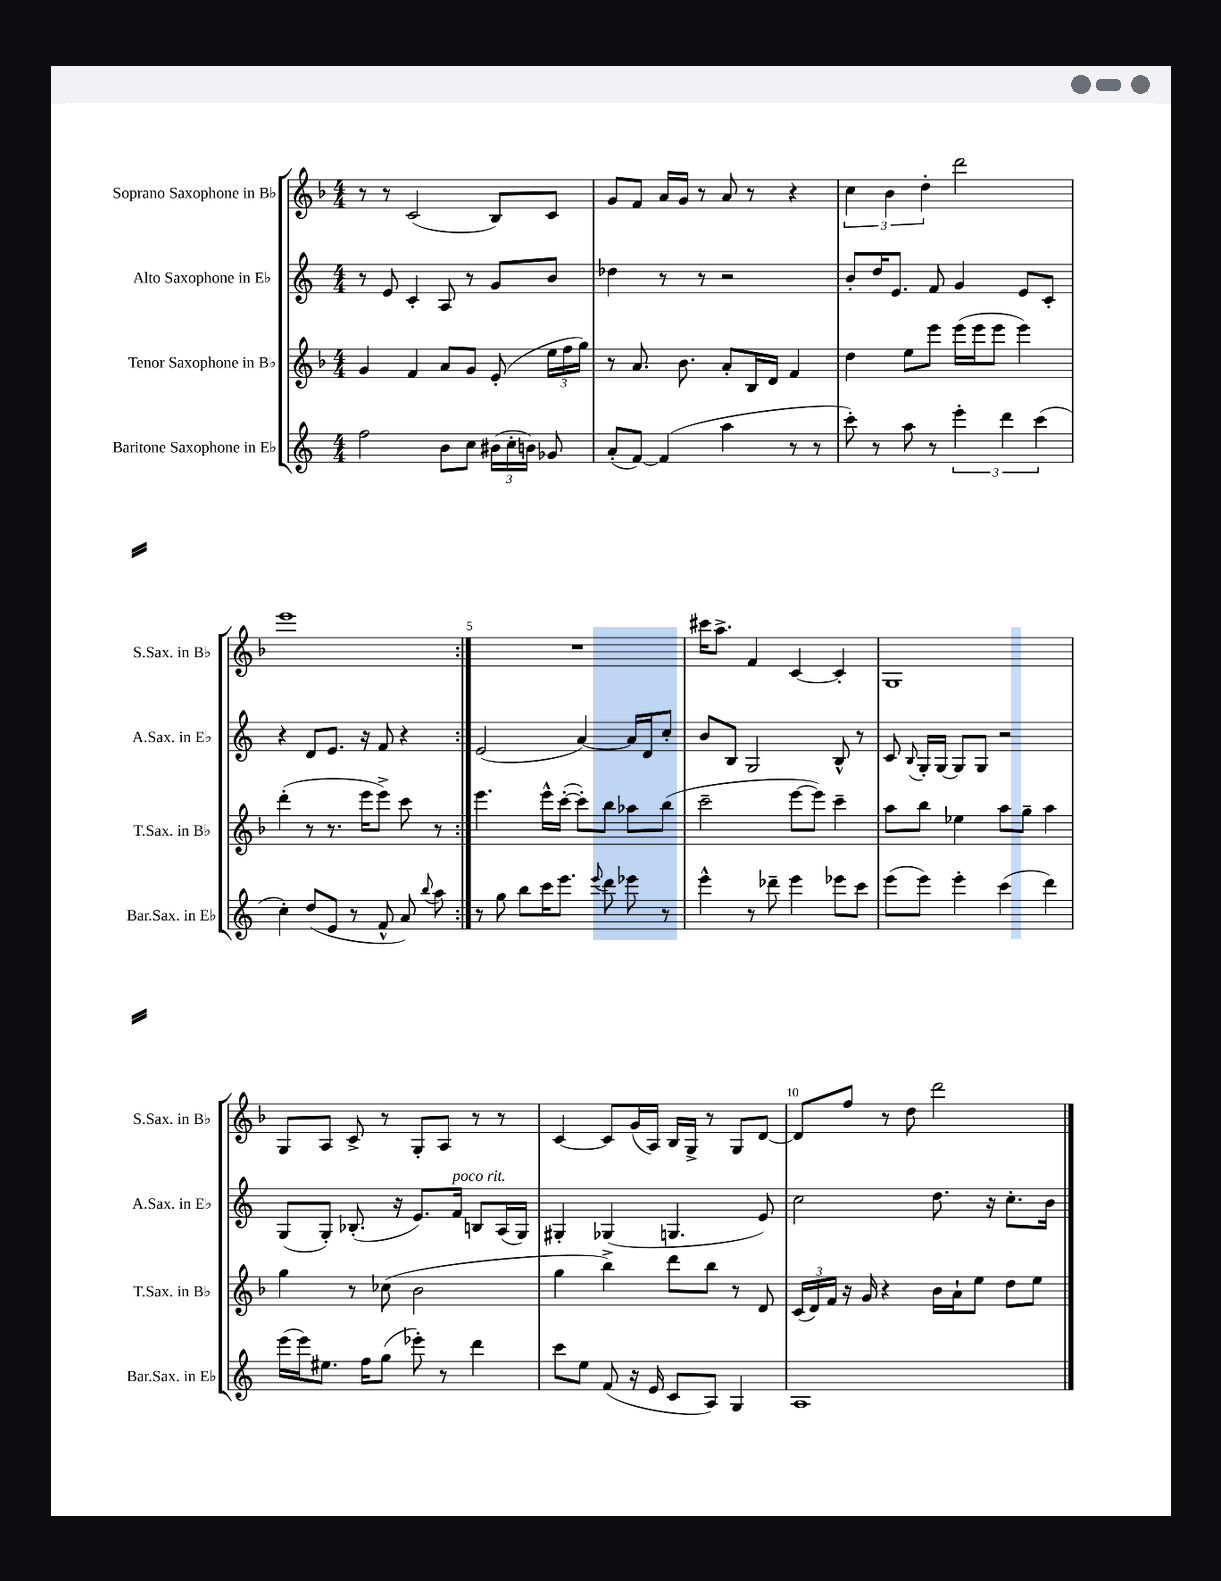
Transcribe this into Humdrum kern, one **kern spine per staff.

**kern	**kern	**kern	**kern
*part4	*part3	*part2	*part1
*staff4	*staff3	*staff2	*staff1
*I"Baritone Saxophone in E♭	*I"Tenor Saxophone in B♭	*I"Alto Saxophone in E♭	*I"Soprano Saxophone in B♭
*I'Bar.Sax. in E♭	*I'T.Sax. in B♭	*I'A.Sax. in E♭	*I'S.Sax. in B♭
*clefG2	*clefG2	*clefG2	*clefG2
*k[]	*k[b-]	*k[]	*k[b-]
*M4/4	*M4/4	*M4/4	*M4/4
=1	=1	=1	=1
2ff\	4g/	8r	8r
.	.	8e/	8r
.	4f/	4c'/	(2c/
8b\L	8a/L	8A/	.
8cc\J	8g/J	8r	.
(24b#X\LL	(8e'/	8g/L	8B-/L)
24cc'\	.	.	.
24bn\JJ)	.	.	.
8g-X/	24ee\LL	8b/J	8c/J
.	24ff\	.	.
.	24gg\JJ)	.	.
=2	=2	=2	=2
(8a'/L	8r	4dd-X\	8g/L
[8f/J)	8.a/	.	8f/J
(4f/]	.	8r	16a/LL
.	8.b-\	.	16g/JJ
.	.	8r	8r
4aa\	8a'/L	2r	8a/
.	16B-/L	.	8r
.	16d/JJ	.	.
8r	4f/	.	4r
8r	.	.	.
=3	=3	=3	=3
8ccc'\)	4dd\	8b'/L	6cc\
8r	.	16dd/K	.
.	.	.	6b-\
.	.	8.e/J	.
8aa\	8ee\L	.	.
.	.	.	6dd'\
8r	8eee\J	8f/	.
6eee'\	(16eee\LL	4g/	2ddd\
.	16eee\J	.	.
.	8eee\J	.	.
6ddd\	.	.	.
.	4eee\)	8e/L	.
(6ccc\	.	.	.
.	.	8c'/J	.
!!LO:LB:g=z
=4	=4	=4	=4
4cc'\)	(4ddd'\	4r	1eee
(8dd/L	8r	8d/L	.
8e/J	8.r	8.e/J	.
8r	.	.	.
.	16eee\KL	16r	.
8f^^/	8eee^\J)	8f/	.
8a/)	8ccc\	4r	.
8qqbb/	.	.	.
8aa\	8r	.	.
=5:|!	=5:|!	=5:|!	=5:|!
8r	4.eee\	(2e/	1r
8gg\	.	.	.
8bb\L	.	.	.
16ccc\K	16eee^^\LL	.	.
8.eee\J	([16ccc'\JJ	.	.
.	8ccc'\L])	[4a/)	.
8qqeee/	.	.	.
8ddd\	8bb-\J	.	.
8eee-X\	8aa-X\L	16a/LL]	.
.	.	16d/J	.
8r	(8bb-\J	8cc'/J	.
=6	=6	=6	=6
4eee^^\	2ccc~\	8b/L	16ccc#X\KL
.	.	.	8.aa^\J
.	.	8B/J	.
8r	.	2G/	4f/
8ddd-X~\	.	.	.
4eee\	[8eee\L	.	[4c/
.	8eee\J])	.	.
8eee-X\L	4ccc~\	8B^^/	4c'/]
8ccc\J	.	8r	.
=7	=7	=7	=7
(8eee\L	8aa\L	8c/	1G
.	.	8qqB/	.
8eee\J)	8bb-\J	16G'/LL	.
.	.	[16G/JJ	.
4eee'\	4ee-X\	8G/L]	.
.	.	8G/J	.
(4ccc\	8aa\L	2r	.
.	8gg~\J	.	.
4ddd\)	4aa\	.	.
!!LO:LB:g=z
=8	=8	=8	=8
(16eee\LL	4gg\	(8G/L	8G/L
16eee\J)	.	.	.
8.ee#X\J	.	8G'/J)	8A/J
.	8r	(8.B-X'/	8c^/
16ff\KL	.	.	.
(8gg\J	(8cc-X\	.	8r
.	.	16r	.
8eee-X'\)	2b-\	8.e/L)	8G'/L
8r	.	.	8A/J
!	!	!LO:TX:a:i:t=poco rit.	!
.	.	16f/Jk	.
4ddd\	.	8Bn/L	8r
.	.	(16A/L	8r
.	.	16G/JJ)	.
=9	=9	=9	=9
8ccc\L	4gg\	4G#X'/	[4c/
8ee\J	.	.	.
(8f/	4bb-^\)	(4G-X/	8c/L]
16r	.	.	(16g/L
16e/	.	.	16A/JJ)
8c/L	8ddd\L	4.Gn/	16B-/LL
.	.	.	16G^/JJ
8A/J)	8bb-\J	.	8r
4G/	8r	.	8G/L
.	8d/	8e/)	[8d/J
=10	=10	=10	=10
1A	(24c/LL	2cc\	8d/L]
.	24d/)	.	.
.	24f/JJ	.	.
.	16r	.	8ff/J
.	16g/	.	.
.	4r	.	8r
.	.	.	8dd\
.	16b-\LL	8.dd\	2ddd\
.	16a`\J	.	.
.	8ee\J	.	.
.	.	16r	.
.	8dd\L	8.cc'\L	.
.	8ee\J	.	.
.	.	16b\Jk	.
==	==	==	==
*-	*-	*-	*-
